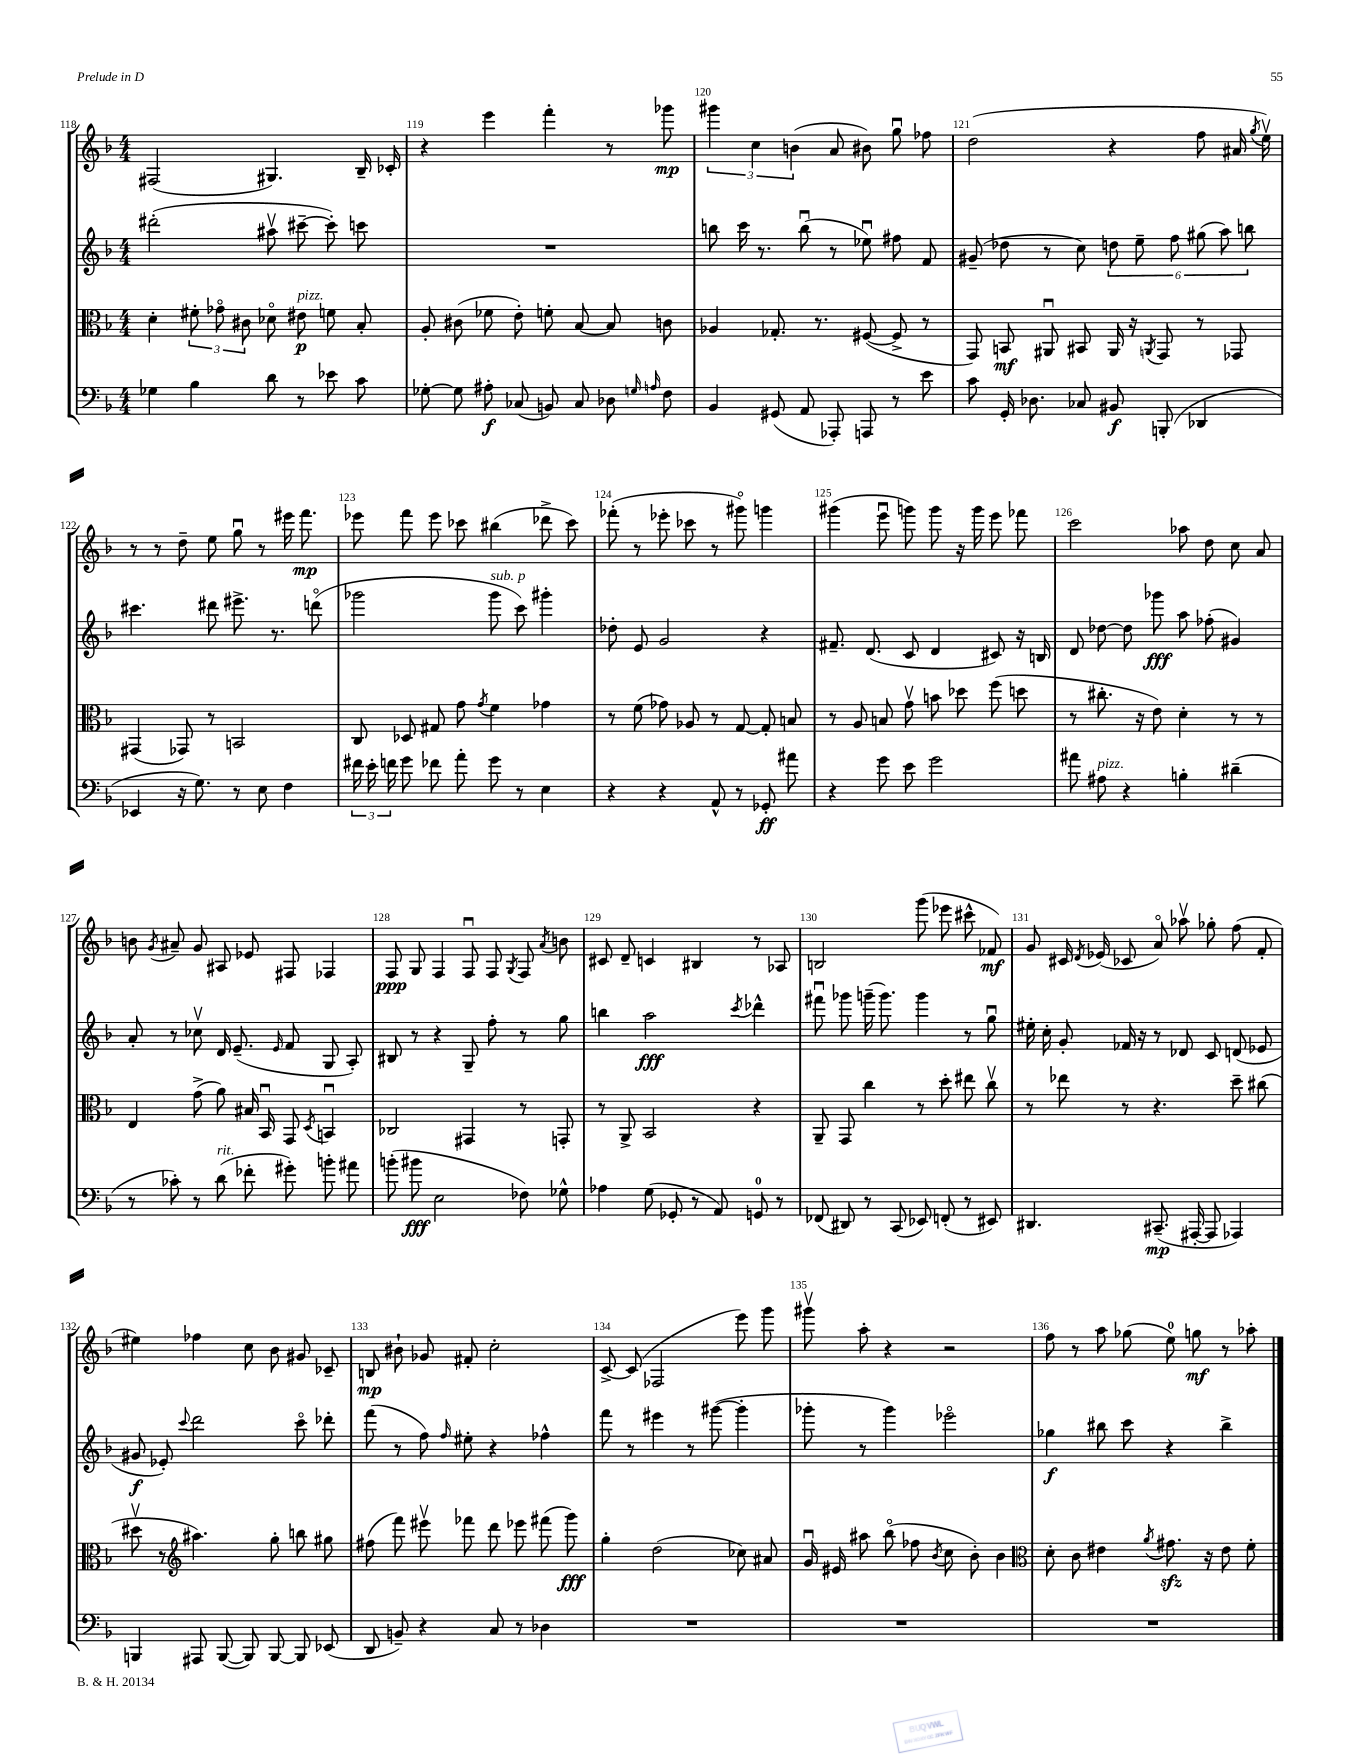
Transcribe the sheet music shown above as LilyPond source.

<<
\new StaffGroup <<
\new Staff = "s0" {
    \clef treble \key f \major \numericTimeSignature \time 4/4
    \autoBeamOff fis2( gis4.) bes16-- ces'16-. |
    r4 e'''4 f'''4-. r8 ges'''8\mp |
    \tuplet 3/2 { gis'''4 c''4 b'4( } a'8 bis'8) g''8\downbow fes''8 |
    d''2( r4 f''8 ais'16 \acciaccatura { g''8 } e''16\upbow) |
    r8 r8 d''8-- e''8 g''8\downbow r8 eis'''16 f'''8.\mp |
    ees'''8 f'''8 ees'''8 ces'''8 bis''4( des'''8-> ces'''8) |
    fes'''8-.( r8 ees'''8-. ces'''8 r8 gis'''8\flageolet) g'''4 |
    gis'''4( e'''8\downbow g'''8) g'''8 r16 g'''16 e'''8 fes'''8 |
    c'''2 aes''8 d''8 c''8 a'8 |
    b'8 \acciaccatura { g'8 } ais'8-- g'8 ais8 ees'8 fis8 fes4 |
    f8\ppp g8 f4 f8\downbow f8 \acciaccatura { g8 } f8 \acciaccatura { a'8 } b'8 |
    cis'8 d'8-- c'4 bis4 r8 aes8 |
    b2 g'''8( ees'''8 cis'''8-^ fes'8\mf) |
    g'8 cis'16 \acciaccatura { d'8 } ees'16( ces'8 a'8\flageolet) aes''8\upbow ges''8-. f''8( f'8-. |
    eis''4) fes''4 c''8 bes'8 gis'8 ces'8-- |
    b8\mp bis'8-! ges'8 fis'8-. c''2-. |
    c'8~-> c'8( fes2 e'''8) g'''8 |
    gis'''8\upbow a''8-. r4 r2 |
    f''8 r8 a''8 ges''8( e''8-0) g''8\mf r8 aes''8-. \bar "|." |
}
\new Staff = "s1" {
    \clef treble \key f \major \numericTimeSignature \time 4/4
    \autoBeamOff dis'''2-.( ais''8\upbow cis'''8~-- cis'''8-.) c'''8 |
    R1 |
    b''8 c'''16 r8. b''8\downbow( r8 ees''8\downbow) fis''8 f'8 |
    gis'8--( des''8 r8 c''8) \tuplet 6/4 { d''8 e''8-- f''8 gis''8( a''8) b''8 } |
    cis'''4. dis'''8 eis'''8.-> r8. d'''8\flageolet( |
    ges'''2 ges'''8^\markup { \italic "sub. p" } c'''8) gis'''4-. |
    des''8-. e'8 g'2 r4 |
    fis'8.-- d'8.( c'8 d'4 cis'8) r16 b16 |
    d'8 des''8~ des''8 ges'''8\fff a''8 fes''8-.( gis'4) |
    a'8-. r8 ces''8\upbow d'16 e'8.--( \grace { e'16 } f'8 g8 a8-.) |
    bis8 r8 r4 g8-- f''8-. r8 g''8 |
    b''4 a''2\fff \acciaccatura { c'''8 } des'''4-^ |
    fis'''8\downbow ges'''8 g'''16--( g'''8.) g'''4 r8 g''8\downbow |
    eis''16-. c''16-. g'8-. fes'16 r16 r8 des'8 c'8 d'8( ees'8 |
    gis'8\f ees'8-.) \appoggiatura { c'''8 } d'''2 c'''8\flageolet des'''8-. |
    f'''8( r8 f''8) \grace { f''16 } eis''8-. r4 fes''4-^ |
    f'''8 r8 eis'''4 r8 gis'''8~( gis'''4-. |
    ges'''8-. r8 ges'''4) ees'''2\flageolet |
    ges''4\f bis''8 c'''8 r4 bis''4-> \bar "|." |
}
\new Staff = "s2" {
    \clef alto \key f \major \numericTimeSignature \time 4/4
    \autoBeamOff d'4-. \tuplet 3/2 { fis'8-. ges'8\flageolet cis'8 } des'8\flageolet eis'8\p^\markup { \italic "pizz." } f'8 bes8-. |
    a8-. cis'8( fes'8 e'8-.) f'8-. bes8~ bes8 c'8 |
    aes4 ges8.-. r8. fis8~( fis8-> r8 |
    g,8) b,8\mf ais,8\downbow bis,8 ais,16 r16 \acciaccatura { a,8 } g,8 r8 ges,8 |
    gis,4( ges,8) r8 b,2 |
    c8 des8 gis8 g'8 \acciaccatura { g'8 } f'4 ges'4 |
    r8 f'8( ges'8) aes8 r8 g8~ g8-. b8 |
    r8 a8 b8 g'8\upbow b'8 des''8 f''8( d''8 |
    r8 cis''8.-. r16 e'8) d'4-. r8 r8 |
    e4 g'8->( a'8) bis16 bes,16\downbow g,8 \acciaccatura { d8 } b,4\downbow |
    ces2 gis,4 r8 g,8-. |
    r8 a,8-> bes,2 r4 |
    a,8-- g,8 c''4 r8 d''8-. eis''8 c''8\upbow |
    r8 ees''8 r8 r4. d''8-- cis''8( |
    dis''8\upbow r8 \clef treble ais''4.) g''8-. b''8 gis''8 |
    fis''8( f'''8) eis'''8\upbow fes'''8 d'''8 ees'''8 fis'''8( g'''8\fff) |
    g''4-. d''2( ces''8) ais'8 |
    g'16\downbow eis'16 ais''8 bes''8\flageolet( fes''8 \acciaccatura { bes'8 } c''8 bes'8-.) bes'4 |
    \clef alto d'8-. c'8 eis'4 \acciaccatura { a'8 } gis'8.\sfz r16 eis'8 f'8-. \bar "|." |
}
\new Staff = "s3" {
    \clef bass \key f \major \numericTimeSignature \time 4/4
    \autoBeamOff ges4 bes4 d'8 r8 ees'8 c'8 |
    ges8~-. ges8 ais8-.\f ces8( b,8) ces8 des8 \grace { g16 a16 } f8 |
    bes,4 gis,8( a,8 aes,,8-.) a,,8 r8 e'8 |
    c'8 g,16-. des8. ces8 bis,8\f b,,8-.( des,4 |
    ees,4 r16 g8.) r8 e8 f4 |
    \tuplet 3/2 { fis'16 e'16-. f'16 } g'8 fes'8 a'8-. g'8 r8 e4 |
    r4 r4 a,8-^ r8 ges,8-.\ff ais'8 |
    r4 g'8 e'8 g'2 |
    ais'8 ais8^\markup { \italic "pizz." } r4 b4-. dis'4--( |
    r8 ces'8-.) r8 d'8^\markup { \italic "rit." }( fes'8-. gis'8-.) b'8-. ais'8 |
    b'8-.( bis'8\fff e2 fes8) ges8-^ |
    aes4 g8( ges,8-. r8 a,8) g,8-0 r8 |
    fes,8( dis,8) r8 c,8( ees,8) f,8-.( r8 eis,8) |
    dis,4. cis,8.--\mp( ais,,16~-. ais,,8 aes,,4) |
    b,,4 ais,,8 b,,8~( b,,8) b,,8~ b,,8 ees,8( |
    d,8 b,8--) r4 c8 r8 des4 |
    R1 |
    R1 |
    R1 \bar "|." |
}
>>
>>
\layout { \context { \Score currentBarNumber = #118 \override BarNumber.break-visibility = ##(#f #t #t) barNumberVisibility = #all-bar-numbers-visible } }
